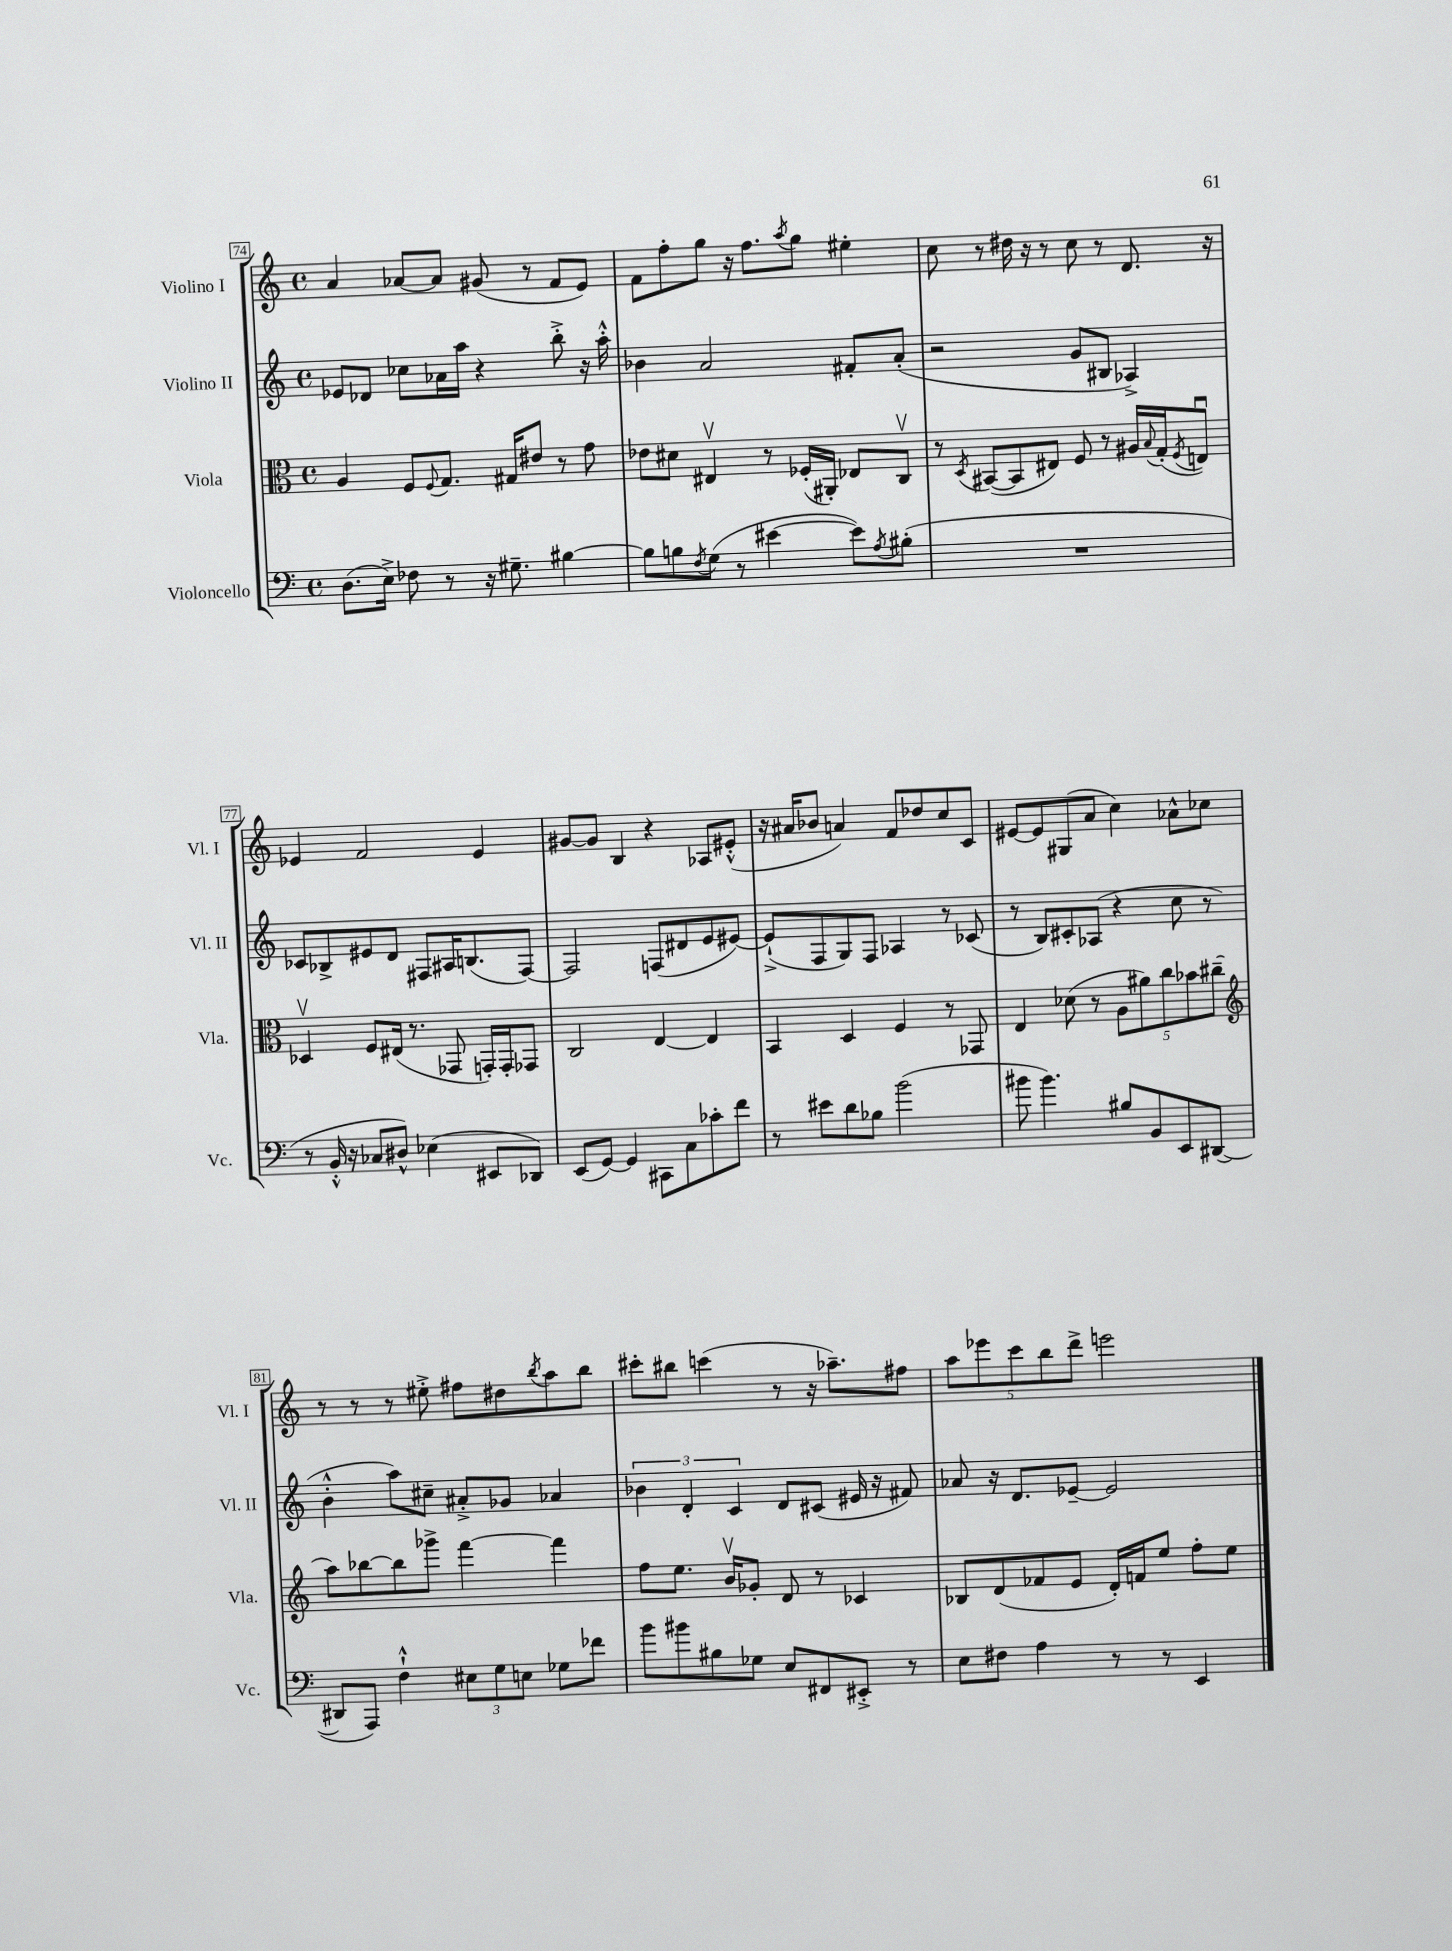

**kern	**kern	**kern	**kern
*staff4	*staff3	*staff2	*staff1
*clefF4	*clefC3	*clefG2	*clefG2
*k[]	*k[]	*k[]	*k[]
*M4/4	*M4/4	*M4/4	*M4/4
*met(c)	*met(c)	*met(c)	*met(c)
(8.D	4A	8e-	4a
.	.	8d-	.
16E^)	.	.	.
8F-	8F	8cc-	[8a-
.	8qqF	.	.
8r	8.G	16a-	8a-]
.	.	16aa	.
16r	.	4r	(8g#
8.G#~	16G#	.	.
.	8e#	.	8r
[4B#	8r	8bb'^	8f
.	8g	16r	8e)
.	.	16aa'^^	.
=	=	=	=
8B#]	8e-	4b-	8f
8B	8d#	.	8ff'
8qF	.	.	.
(8G	4E#v	2a	8gg
8r	.	.	16r
.	.	.	8.ff
[4e#	8r	.	.
.	.	.	8qaa
.	(16F-'	.	8gg
.	16AA#')	.	.
8e#])	8E-	8f#'	4ee#'
8qA	.	.	.
(8B#'	8Cv	(8a'	.
=	=	=	=
1r	8r	2r	8cc
.	8qD	.	.
.	([8BB#	.	8r
.	8BB#]	.	16dd#
.	.	.	16r
.	8E#)	.	8r
.	8F	8g	8cc
.	8r	8B#	8r
.	16A#	4A-^)	8.d
.	8qqB	.	.
.	(16G'	.	.
.	8qF	.	.
.	8Eu)	.	.
.	.	.	16r
=	=	=	=
8r	4D-v	8c-	4e-
16BB'^^	.	8B-^	.
16r	.	.	.
8C-	8F	8e#	2f
8D#^^)	(16E#	8d	.
.	8.r	.	.
(4E-	.	8F#	.
.	8GG-	16A#	.
.	.	(8.B	.
8EE#	16GG')	.	4e-
.	16GG'	.	.
8DD-)	8GG-	[8F#)	.
=	=	=	=
(8EE	2C	2F#]	[8g#
[8GG)	.	.	8g#]
4GG]	.	.	4B
8CC#	[4E	(8F	4r
8C	.	8d#	.
8c-'	4E]	8e	8A-
8f	.	[8e#)	(8e#'^^
=	=	=	=
8r	4BB	(8e#`^]	16r
.	.	.	16a#
8e#	.	8F	8b-
8d	4D	8G)	4a)
8B-	.	8F	.
(2b	4F	4A-	8f
.	.	.	8dd-
.	8r	8r	8cc
.	8GG-	(8c-	8c
=	=	=	=
8b#	4E	8r	[8e#
4.b#)	.	8B)	8e#]
.	(8d-	8c#'	(8G#
.	8r	(8A-	8a
8B#	10A	4r	4cc)
.	10a#)	.	.
8BB	.	.	.
.	10cc	.	.
8EE	.	8cc	8a-^^
.	10b-	.	.
([8DD#	.	8r	8cc-
.	(10cc#~	.	.
=	=	=	=
*	*clefG2	*	*
8DD#]	8aa)	4b'^^	8r
8AAA)	[8bb-	.	8r
4F`^^	8bb-]	8aa)	8r
.	8ggg-^	8cc#~	8ee#'^
12E#	[4fff	8a#'^	8ff#
12G	.	.	.
.	.	8g-	8dd#
12E	.	.	.
.	.	.	8qbb
8G-	4fff]	4a-	8aa
8f-	.	.	8bb
=	=	=	=
8b	8ff	6b-	8ccc#'
8b#	8.ee	.	8bb#
.	.	6d'	.
8B#	.	.	(4ccc
.	16bv	.	.
.	.	6c	.
8G-	8g-'	.	.
8E	8d	8d	8r
8FF#	8r	(8c#	16r
.	.	.	8.aa-~)
8EE#'^	4c-	16e#	.
.	.	16r	.
8r	.	8f#)	8ff#
=	=	=	=
8E	8B-	8a-	10aa
.	.	.	10eee-
8F#	(8d	16r	.
.	.	8.d	.
.	.	.	10ccc
4A	8f-	.	.
.	.	.	10bb
.	8e	[8e-~	.
.	.	.	10ddd^
8r	16d')	2e-]	2eee
.	16f	.	.
8r	8ee	.	.
4EE	8ff'	.	.
.	8ee	.	.
==	==	==	==
*-	*-	*-	*-
